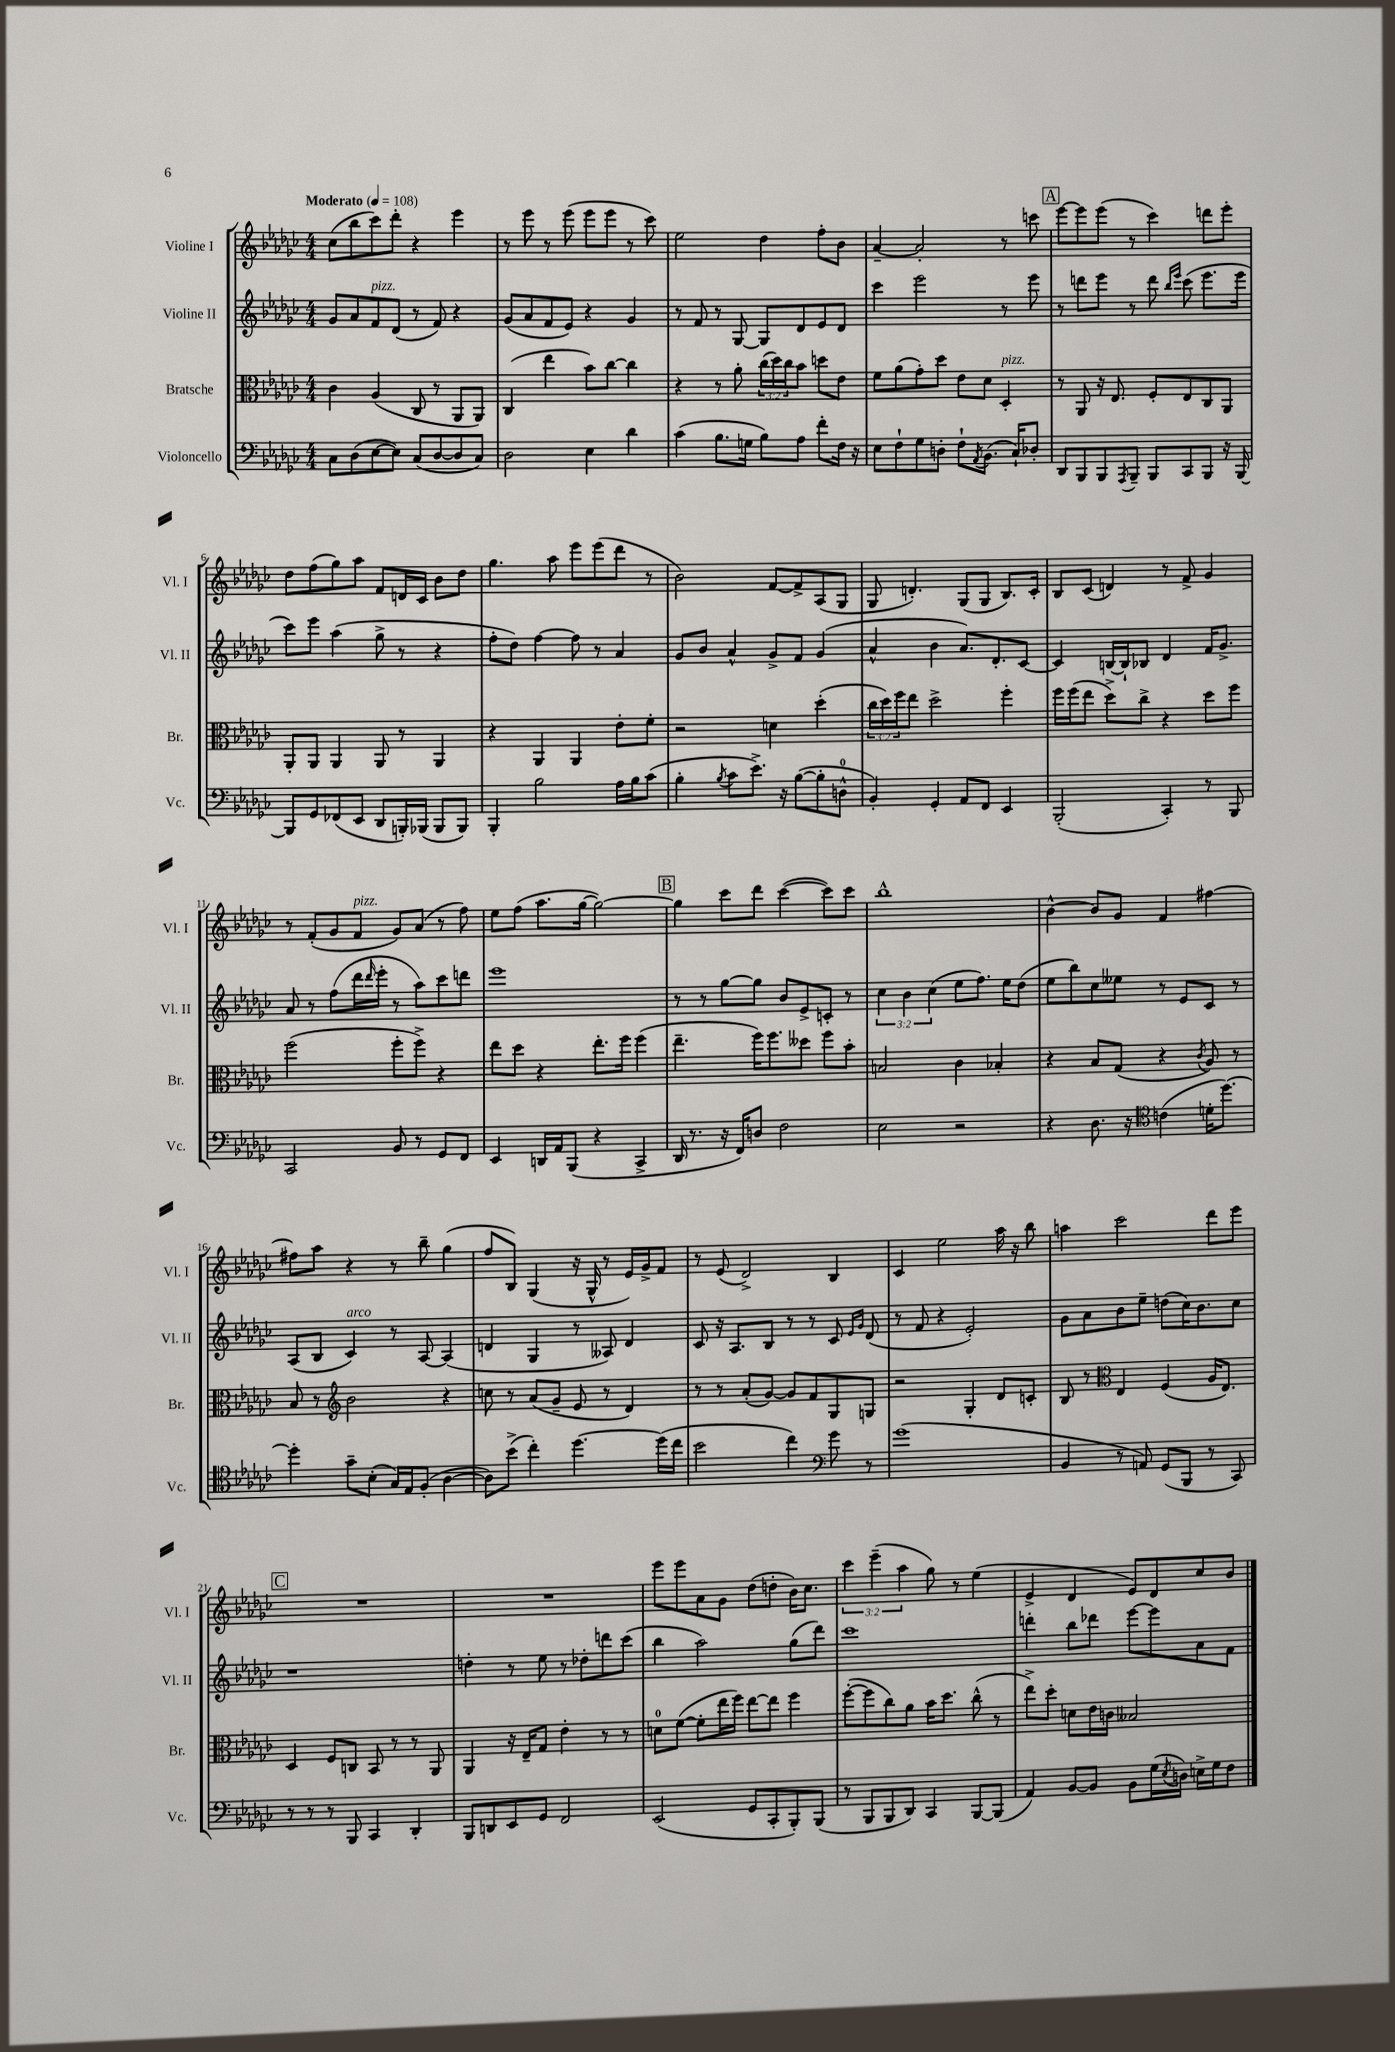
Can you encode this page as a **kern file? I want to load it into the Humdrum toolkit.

**kern	**kern	**kern	**kern
*staff4	*staff3	*staff2	*staff1
*clefF4	*clefC3	*clefG2	*clefG2
*k[b-e-a-d-g-c-]	*k[b-e-a-d-g-c-]	*k[b-e-a-d-g-c-]	*k[b-e-a-d-g-c-]
*M4/4	*M4/4	*M4/4	*M4/4
*MM108	*MM108	*MM108	*MM108
8C-	4c-	8g-	(8cc-
(8D-	.	8a-	8bb-
[8E-	(4A-	8f	8ccc-)
8E-])	.	(8d-	8ddd-'
(8C-	8C-	8r	4r
[8D-	8r	8f)	.
8D-]	8AA-	4r	4eee-
8C-)	8AA-)	.	.
=	=	=	=
2D-	(4C-	(8g-	8r
.	.	8a-	8eee-
.	4ee-	8f	8r
.	.	8e-)	(8eee-
4E-	8b-)	4r	8eee-
.	[8cc-	.	8eee-
4d-	4cc-]	4g-	8r
.	.	.	8ccc-)
=	=	=	=
(4c-	4r	8r	2ee-
.	.	8f	.
8.B-	8r	8r	.
.	8a-'	[8G-	.
16G	.	.	.
8B-)	(24cc-	8G-]	4dd-
.	24dd-)	.	.
.	24cc-	.	.
8A-	8b-	8d-	.
8f'	8dd	8e-	8ff'
16F	8e-	8d-	8b-
16r	.	.	.
=	=	=	=
8E-	8f	4ccc-	[4a-~
8F`	(8a-	.	.
8G-	8g-')	2eee-	2a-']
8D'	8dd-	.	.
8F`	8e-	.	.
8qAA-	.	.	.
(8.BB-	8d-	.	.
.	4D-'	8r	8r
16C-`)	.	.	.
8D-'	.	8eee-	8ccc
=	=	=	=
8DD-	8r	8r	[8eee-
8BBB-	8AA-	8ddd	8eee-]
8BBB-	16r	8eee-	(8eee-
.	8.E-	.	.
8qAAA-	.	.	.
8BBB-~	.	8r	8r
8BBB-	8F'	8ddd	4ccc-)
.	.	16qqbb-	.
.	.	16qqeee-	.
8CC-	8E-	(8ccc-	.
8BBB-	8C-	8.eee-	8ddd
16r	8AA-	.	8eee-'
[16BBB-	.	16eee-	.
=	=	=	=
8BBB-]	8AA-'	8ccc-)	8dd-
8GG-	8AA-	8eee-	(8ff
(8FF-	4AA-	(4aa-	8gg-)
8EE-	.	.	8aa-
8DD-	8AA-	8gg-^	8f
16BBB')	8r	8r	16d
(16BBB-	.	.	16c-
8BBB-	4AA-	4r	8b-
8BBB-)	.	.	8dd-
=	=	=	=
4BBB-'	4r	8ff'	4.gg-
.	.	8dd-)	.
2B-	4AA-	[4ff	.
.	.	.	8aa-
.	4AA-	8ff]	8eee-
.	.	8r	(8eee-
16A-	8e-'	4a-	8ddd-
16B-	.	.	.
(8c-	8f'	.	8r
=	=	=	=
4B-'	2r	8g-	2b-)
.	.	8b-	.
8qB-	.	.	.
8c-	.	4a-^^	.
8.e-^)	.	.	.
.	4d	8g-^	[8f
16r	.	.	.
([8B-	.	8f	8f^]
8B-']	(4dd-'	(4g-	(8A-
8D^^	.	.	8G-
=	=	=	=
4BB-')	24cc-	4a-^^	8G-
.	24dd-)	.	.
.	24ff	.	.
.	8ee-	.	4.d')
4GG-'	2dd-^	4b-	.
8AA-	.	8.a-)	(8G-
8FF	.	.	8G-
.	.	8.d-'	.
4EE-	4ff'	.	8.B-)
.	.	[8c-	.
.	.	.	16c-'
=	=	=	=
(2BBB-'	16ff	4c-]	8B-
.	(16ff	.	.
.	8ee-	.	(8c-
.	8dd-^)	[16B	4d)
.	.	16B`]	.
.	8cc-^	8B-	.
4CC-')	4r	4d-	8r
.	.	.	8f^
8r	8dd-	16f	4g-
.	.	8.g-^	.
8BBB-	8ff	.	.
=	=	=	=
2CC-	(2ff	8a-	8r
.	.	8r	(8f'
.	.	(8ff	8g-
.	.	16ddd-	8f
.	.	16qqddd-	.
.	.	16eee-'	.
8BB-	8ff'	8r	8g-)
8r	8ff^)	8aa-)	(8a-
8GG-	4r	8ccc-	8r
8FF	.	8ddd	8ff)
=	=	=	=
4EE-	8ee-	1eee-	8ee-
.	8dd-	.	(8ff
16DD	4r	.	8.aa-
16AA-	.	.	.
(8BBB-	.	.	.
.	.	.	[16gg-
4r	8.ee-'	.	2gg-_)
.	16ff	.	.
4CC-^	(4ff	.	.
=	=	=	=
16DD-	4.ee-~	8r	4gg-]
8.r	.	.	.
.	.	8r	.
16r	.	[8gg-	8ccc-
16FF)	.	.	.
8D	16ff)	8gg-]	8ddd-
.	8.ff	.	.
2F	.	8b-	([4ccc-
.	8dd--	8e-^	.
.	8ff	8c'	8ccc-])
.	8b-'	8r	8ccc-
=	=	=	=
2E-	2B	6cc-	1bb-^^
.	.	6b-	.
.	.	(6cc-	.
2r	4c-	8ee-	.
.	.	8.ff)	.
.	4B-'	.	.
.	.	16ee-	.
.	.	(8dd-	.
=	=	=	=
4r	4r	8ee-	[4b-^^
.	.	8bb-)	.
8.D-	8B-	8cc-	8b-]
.	(8G-	8ee--	8g-
16r	.	.	.
*clefC4	*	*	*
(4c	4r	8r	4f
.	.	8e-	.
.	8qc-	.	.
16d'	8A-)	8c-	[4ff#
[8.dd-)	.	.	.
.	8r	8r	.
=	=	=	=
4dd-']	8B-	(8A-	8ff#]
.	8r	8B-	8aa-
*	*clefG2	*	*
8g-~	2b-	4c-)	4r
(8B-'	.	.	.
16G-)	.	8r	8r
16E-	.	.	.
(8F'	.	[8A-	8bb-~
[4A-	4r	(4A-]	(4gg-
=	=	=	=
8A-])	8cc	4d	8ff
(8b-^	8r	.	8B-)
4cc-')	(8a-	4G-	(4G-
.	8g-~	.	.
[4.dd-	8e-	8r	16r
.	.	.	16G-^^
.	8r	8A--)	8r
.	4d-)	4d	16e-)
.	.	.	16g-^
(16dd-]	.	.	8f
16cc-	.	.	.
=	=	=	=
2b-	8r	8c-	8r
.	8r	16r	(8e-
.	.	8.A-	.
.	(8a-'	.	2d-^)
.	[8g-)	8B-	.
4cc-)	8g-]	8r	.
.	8f	8r	.
*clefF4	*	*	*
8g-	8G-	8c-	4B-
.	.	16qqe-	.
.	.	16qqg-	.
8r	8G	(8d-	.
=	=	=	=
(1g-	2r	8r	4c-
.	.	8f	.
.	.	4r	2ee-
.	4G-'	2e-')	.
.	8d-	.	16aa-
.	.	.	16r
.	8c'	.	8bb-
=	=	=	=
4BB-	8B-	8g-	4aa
.	8r	8a-	.
*	*clefC3	*	*
8r	4E-	8b-	2ccc-
8AA)	.	8ee-~	.
(8GG-	(4F	(8dd	.
8BBB-	.	16cc-)	.
.	.	8.b-	.
8r	16A-	.	8ddd-
.	8.E-)	.	.
8CC-)	.	8cc-	8eee-
=	=	=	=
8r	4D-	1r	1r
8r	.	.	.
8r	8F	.	.
8BBB-	8C	.	.
4CC-	8BB-	.	.
.	8r	.	.
4DD-'	8r	.	.
.	8AA-	.	.
=	=	=	=
8BBB-	4AA-	4dd'	1r
8DD	.	.	.
8EE-	16r	8r	.
.	16E-~	.	.
8GG-	8G-	8ee-	.
2FF	4e-'	8r	.
.	.	8dd-'	.
.	8r	8ddd	.
.	8r	(8ccc-	.
=	=	=	=
(2EE-	8d	4bb-	8eee-
.	([8f	.	8eee-
.	8f']	2aa-)	8a-
.	16ee-	.	8g-
.	16ff)	.	.
8GG-	[8ee-	.	(8dd-
8CC-'	8ee-]	.	8dd'
8BBB-')	4ff	(8gg-	16b-)
.	.	.	8.cc-
(8BBB-	.	8ddd-)	.
=	=	=	=
8r	([8ff'	1ccc-	6ccc-
8BBB-	8ff]	.	.
.	.	.	(6eee-~
8BBB-	8cc-)	.	.
.	.	.	6aa-
8DD-)	8a-	.	.
4CC-	16b-	.	8gg-)
.	8.dd-	.	.
.	.	.	8r
[8BBB-	(8cc-^^	.	(4ee-
(8BBB-]	8r	.	.
=	=	=	=
4AA-)	8ee-^)	4ddd'	4e-^
.	8dd-'	.	.
[8BB-	8d	8bb-	4d-
8BB-]	16e-	8ddd-	.
.	16c	.	.
8BB-	2B--	[8eee-	8e-)
(16G-	.	8eee-]	8d-
8qE-	.	.	.
16D)	.	.	.
16E^	.	8a-	8cc-
16G-	.	.	.
8F	.	8f	8b-
==	==	==	==
*-	*-	*-	*-
